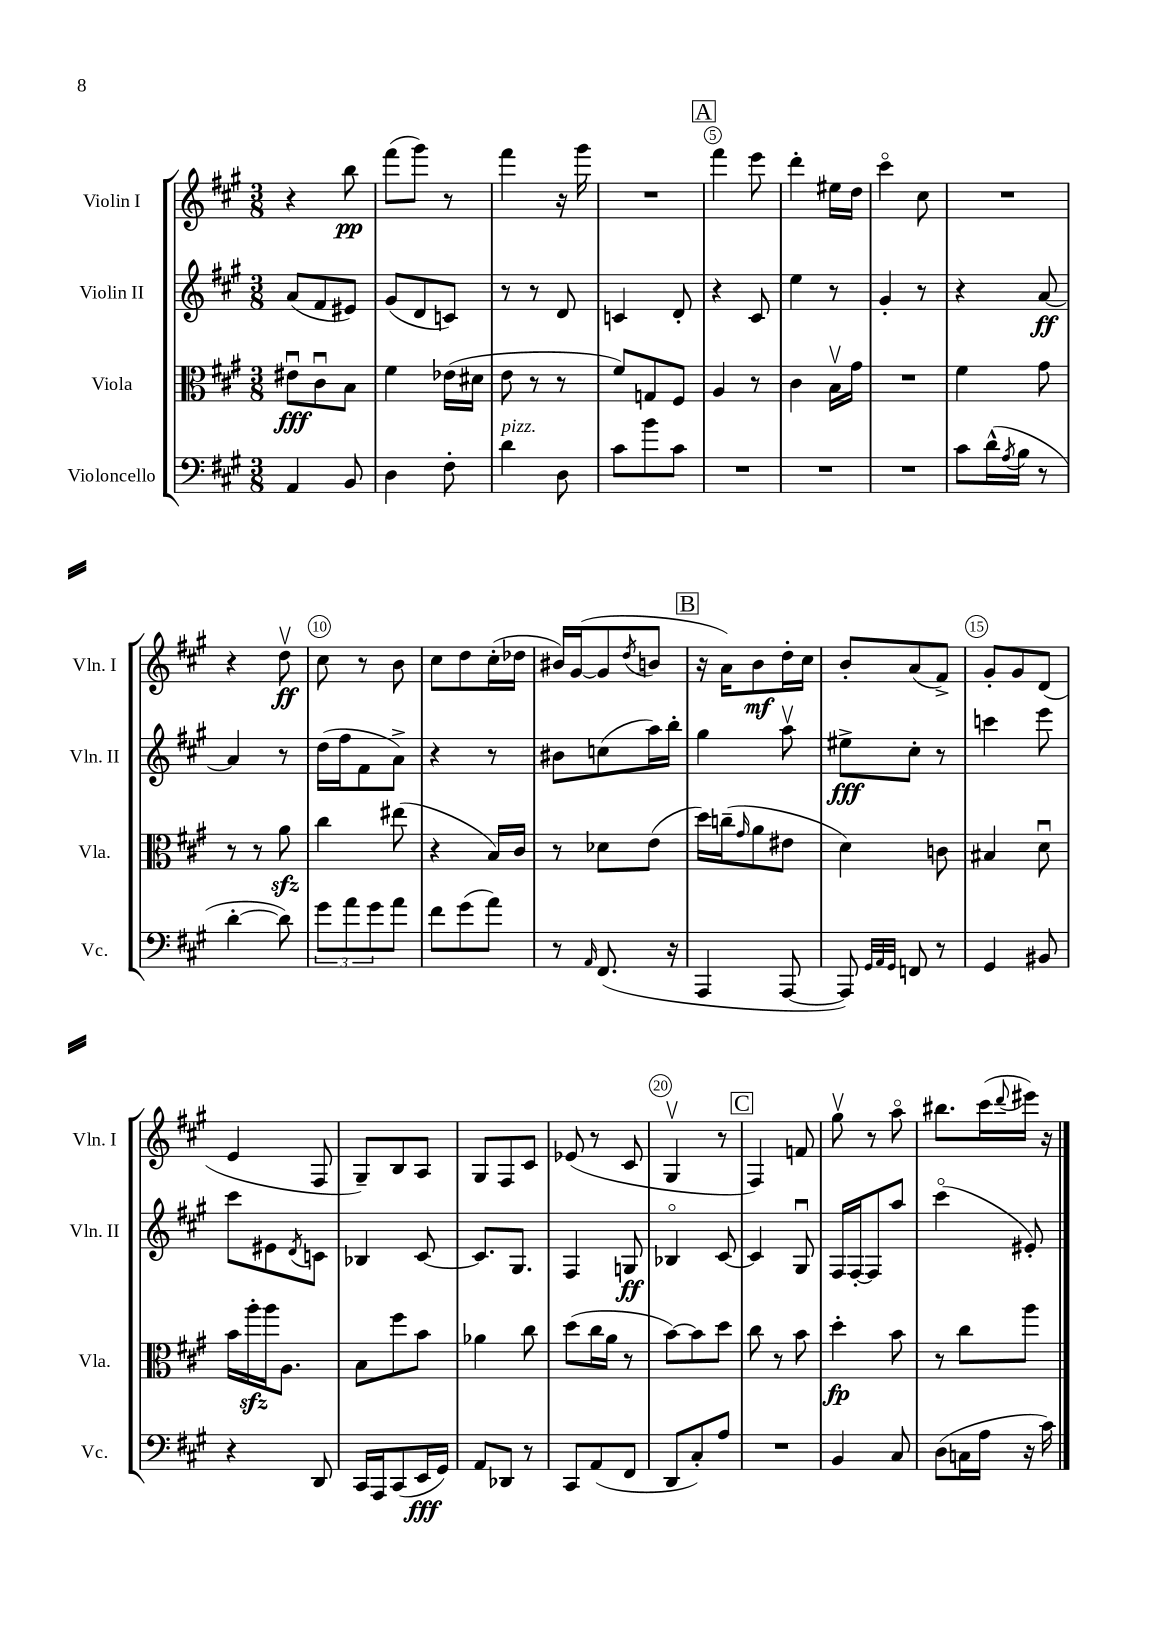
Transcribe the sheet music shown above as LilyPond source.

<<
\new StaffGroup <<
\new Staff = "s0" \with { instrumentName = "Violin I" shortInstrumentName = "Vln. I" } {
    \clef treble \key a \major \numericTimeSignature \time 3/8
    r4 b''8\pp |
    fis'''8( gis'''8) r8 |
    fis'''4 r16 gis'''16 |
    R4. |
    \mark \markup { \box "A" } fis'''4 e'''8 |
    d'''4-. eis''16 d''16 |
    cis'''4\flageolet cis''8 |
    R4. |
    r4 d''8\upbow\ff |
    cis''8 r8 b'8 |
    cis''8 d''8 cis''16-.( des''16 |
    bis'16) gis'16~( gis'8 \acciaccatura { d''8 } b'8 |
    \mark \markup { \box "B" } r16 a'16) b'8\mf d''16-. cis''16 |
    b'8-. a'8( fis'8->) |
    gis'8-. gis'8 d'8( |
    e'4 fis8 |
    gis8--) b8 a8 |
    gis8 fis8 cis'8 |
    ees'8( r8 cis'8 |
    gis4\upbow r8 |
    \mark \markup { \box "C" } fis4) f'8 |
    gis''8\upbow r8 a''8\flageolet |
    bis''8. cis'''16( \appoggiatura { d'''8 } eis'''16) r16 \bar "|." |
}
\new Staff = "s1" \with { instrumentName = "Violin II" shortInstrumentName = "Vln. II" } {
    \clef treble \key a \major \numericTimeSignature \time 3/8
    a'8( fis'8 eis'8) |
    gis'8( d'8 c'8) |
    r8 r8 d'8 |
    c'4 d'8-. |
    \mark \markup { \box "A" } r4 cis'8 |
    e''4 r8 |
    gis'4-. r8 |
    r4 a'8~\ff |
    a'4 r8 |
    d''16( fis''16 fis'8 a'8->) |
    r4 r8 |
    bis'8 c''8( a''16) b''16-. |
    \mark \markup { \box "B" } gis''4 a''8\upbow |
    eis''8->\fff cis''8-. r8 |
    c'''4 e'''8 |
    cis'''8 eis'8 \acciaccatura { d'8 } c'8 |
    bes4 cis'8~ |
    cis'8. gis8. |
    fis4 g8\ff |
    bes4\flageolet cis'8~ |
    \mark \markup { \box "C" } cis'4 gis8\downbow |
    fis16 fis16~-. fis8 a''8 |
    cis'''4\flageolet( eis'8-.) \bar "|." |
}
\new Staff = "s2" \with { instrumentName = "Viola" shortInstrumentName = "Vla." } {
    \clef alto \key a \major \numericTimeSignature \time 3/8
    eis'8\downbow\fff cis'8\downbow b8 |
    fis'4 ees'16( dis'16 |
    e'8 r8 r8 |
    fis'8) g8 fis8 |
    \mark \markup { \box "A" } a4 r8 |
    cis'4 b16\upbow gis'16 |
    R4. |
    fis'4 gis'8 |
    r8 r8 a'8\sfz |
    cis''4 eis''8( |
    r4 b16) cis'16 |
    r8 des'8 e'8( |
    \mark \markup { \box "B" } d''16) c''16--( \grace { gis'16 } a'8 eis'8 |
    d'4) c'8 |
    bis4 d'8\downbow |
    b'16 a''16-.\sfz a''16 a8. |
    b8 fis''8 b'8 |
    aes'4 cis''8 |
    d''8( cis''16 a'16 r8 |
    b'8~) b'8 d''8 |
    \mark \markup { \box "C" } cis''8 r8 b'8 |
    d''4-.\fp b'8 |
    r8 cis''8 a''8 \bar "|." |
}
\new Staff = "s3" \with { instrumentName = "Violoncello" shortInstrumentName = "Vc." } {
    \clef bass \key a \major \numericTimeSignature \time 3/8
    a,4 b,8 |
    d4 fis8-. |
    d'4^\markup { \italic "pizz." } d8 |
    cis'8 b'8 cis'8 |
    \mark \markup { \box "A" } R4. |
    R4. |
    R4. |
    cis'8 d'16-^( \acciaccatura { a8 } b16 r8 |
    d'4~-. d'8) |
    \tuplet 3/2 { gis'8 a'8 gis'8 } a'8 |
    fis'8 gis'8( a'8) |
    r8 \grace { a,16 } fis,8.( r16 |
    \mark \markup { \box "B" } a,,4 a,,8~ |
    a,,8) \grace { gis,32 a,32 gis,32 } f,8 r8 |
    gis,4 bis,8 |
    r4 d,8 |
    cis,16 a,,16 cis,8( e,16\fff gis,16) |
    a,8 des,8 r8 |
    cis,8 a,8( fis,8 |
    d,8 cis8-.) a8 |
    \mark \markup { \box "C" } R4. |
    b,4 cis8 |
    d8( c16 a16 r16 cis'16) \bar "|." |
}
>>
>>
\layout { \context { \Score \override BarNumber.break-visibility = ##(#f #t #t) barNumberVisibility = #(every-nth-bar-number-visible 5) \override BarNumber.stencil = #(make-stencil-circler 0.1 0.3 ly:text-interface::print) } }
